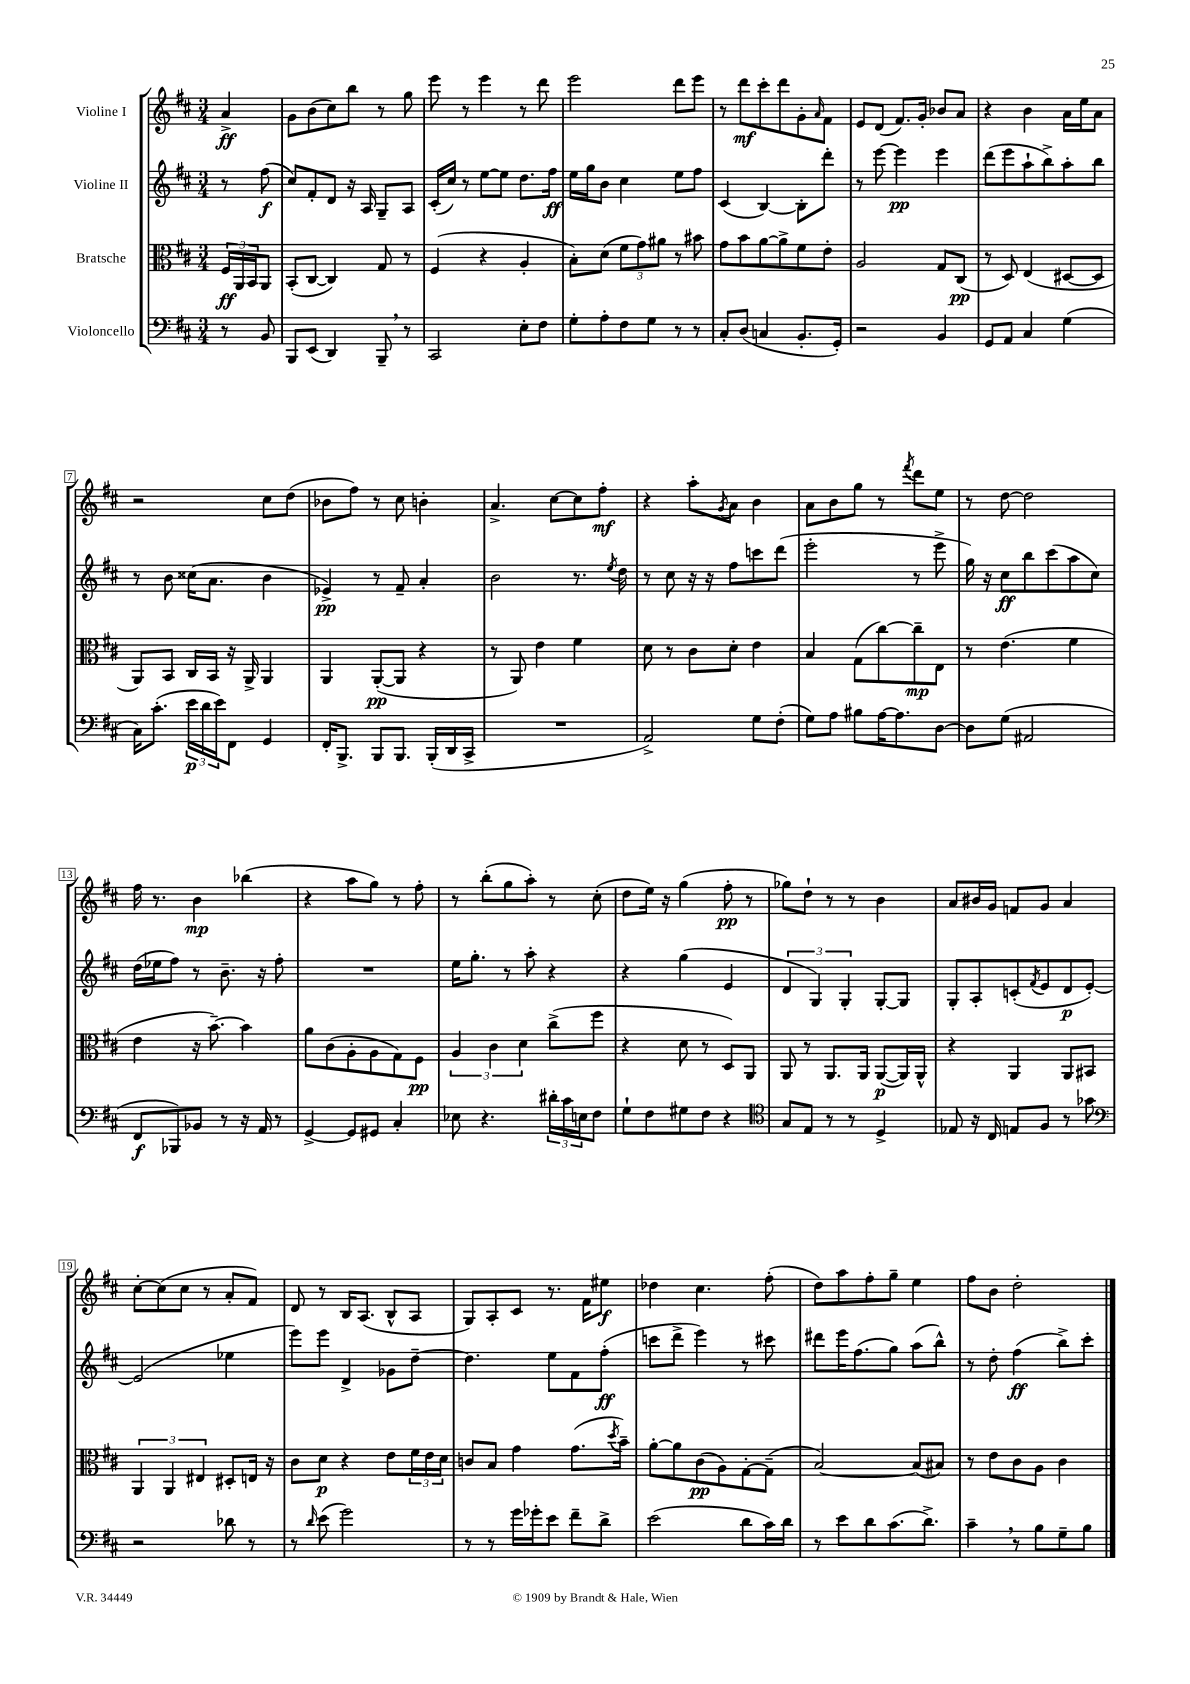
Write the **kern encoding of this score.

**kern	**kern	**kern	**kern
*staff4	*staff3	*staff2	*staff1
*clefF4	*clefC3	*clefG2	*clefG2
*k[f#c#]	*k[f#c#]	*k[f#c#]	*k[f#c#]
*M3/4	*M3/4	*M3/4	*M3/4
8r	24F#	8r	4a^
.	24AA	.	.
.	24BB	.	.
8BB	8AA	(8ff#	.
=	=	=	=
8BBB	(8BB'	8cc#)	8g
(8EE	[8C#	8f#'	(8b
4DD)	4C#])	8d	8cc#)
.	.	16r	8bb
.	.	16A	.
8BBB~	8G	8G~	8r
8r	8r	8A	8gg
=	=	=	=
2CC#	(4F#	(16c#'	8eee
.	.	16cc#)	.
.	.	8r	8r
.	4r	[8ee	4eee
.	.	8ee]	.
8E'	4A'	8.dd	8r
8F#	.	.	8ddd
.	.	16ff#	.
=	=	=	=
8G'	8B')	16ee	2eee
.	.	16gg	.
8A'	(8d	8b	.
8F#	12f#	4cc#	.
.	12g)	.	.
8G	.	.	.
.	12a#	.	.
8r	8r	8ee	8ddd
8r	8b#	8ff#	8eee
=	=	=	=
8C#'	8g	(4c#	8r
(8D	8b	.	8ddd
4C	[8a	[4B)	8ccc#'
.	8a^]	.	8ddd
8.BB'	8f#	8B']	8g'
.	.	.	16qqa
.	8e'	8ddd'	8f#
16GG')	.	.	.
=	=	=	=
2r	2A	8r	8e
.	.	[8eee	(8d
.	.	4eee]	8.f#)
.	.	.	16g'
4BB	8G	4eee	8b-
.	(8C#	.	8a
=	=	=	=
8GG	8r	(8ddd	4r
8AA	8D)	8eee	.
4C#	(4E	8aa`	4b
.	.	8bb^)	.
(4G	[8D#	8aa'	16a
.	.	.	16ee
.	8D#]	8bb	8a
=	=	=	=
16C#)	8AA)	8r	2r
(8.c#'	.	.	.
.	8BB	8b	.
24e	16C#	(16cc##	.
24d	.	.	.
.	16BB	8.a	.
24e)	.	.	.
8FF#	16r	.	.
.	16AA^	.	.
4GG	4AA	4b	8cc#
.	.	.	(8dd
=	=	=	=
16FF#'	4AA	4e-^)	8b-
8.BBB^	.	.	.
.	.	.	8ff#)
8BBB	([8AA'	8r	8r
8.BBB	8AA]	8f#~	8cc#
.	4r	4a'	4b'
(16BBB'	.	.	.
16DD	.	.	.
16CC#^	.	.	.
=	=	=	=
2.r	8r	2b	4.a^
.	8AA)	.	.
.	4e	.	.
.	.	.	[8cc#
.	4f#	8.r	8cc#]
.	.	.	8ff#'
.	.	8qee	.
.	.	16dd	.
=	=	=	=
2AA^)	8d	8r	4r
.	8r	8cc#	.
.	8c#	16r	8aa'
.	.	16r	.
.	.	.	8qg
.	8d'	8ff#	8a
8G	4e	8ccc	4b
(8F#'	.	(8ddd	.
=	=	=	=
8G)	4B	2eee'	8a
8A	.	.	8b
8B#	(8G	.	8gg
[16A	[8cc#)	.	8r
8.A]	.	.	.
.	.	.	8qfff#
.	8cc#~]	8r	8ddd
[8D	8E	8eee^	8ee
=	=	=	=
8D]	8r	16gg)	8r
.	.	16r	.
(8G	(4.e	8cc#	[8dd
2AA#	.	8bb	2dd]
.	.	(8ccc#	.
.	4f#	8aa	.
.	.	8cc#)	.
=	=	=	=
8FF#	4e	(16dd	16ff#
.	.	16ee-	8.r
8BBB-)	.	8ff#)	.
8BB-	16r	8r	4b
.	[8.b~)	.	.
8r	.	8.b~	.
16r	4b]	.	(4bb-
16AA	.	16r	.
8r	.	8ff#'	.
=	=	=	=
[4GG^	8a	2.r	4r
.	(8c#	.	.
8GG]	8A'	.	8aa
8GG#	8A	.	8gg)
4C#'	8G)	.	8r
.	8F#	.	8ff#'
=	=	=	=
8E-	6A	16ee	8r
.	.	8.gg'	.
4.r	.	.	(8bb'
.	6c#	.	.
.	.	8r	8gg
.	6d	.	.
.	.	8aa'	8aa')
24d#'	(8cc#^	4r	8r
24c#	.	.	.
24E	.	.	.
8F#	8ff#	.	(8cc#'
=	=	=	=
8G`	4r	4r	8dd
8F#	.	.	16ee)
.	.	.	16r
8G#	8d	(4gg	(4gg
8F#	8r	.	.
4r	8D)	4e	8ff#'
.	8AA	.	8r
=	=	=	=
*clefC4	*	*	*
8G	8AA	6d	8gg-)
8E	8r	.	8dd`
.	.	6G)	.
8r	8.AA	.	8r
.	.	6G'	.
8r	.	.	8r
.	16AA	.	.
4D^	([8AA	[8G'	4b
.	16AA])	8G]	.
.	16AA^^	.	.
=	=	=	=
8E-	4r	8G'	8a
16r	.	8A'	16b#
16C#	.	.	16g
8E	4AA	(8c'	8f
.	.	8qf#	.
8F#	.	8e	8g
8r	8AA	8d	4a
8g-	8BB#	[8e')	.
=	=	=	=
*clefF4	*	*	*
2r	6AA	(2e]	[8cc#'
.	.	.	(8cc#]
.	6AA	.	.
.	.	.	8cc#
.	6E#	.	.
.	.	.	8r
8d-	8D#'	4ee-	8a'
8r	16E	.	8f#)
.	16r	.	.
=	=	=	=
8r	8c#	8eee)	8d
16qqd	.	.	.
(8e	8d	8eee	8r
2g)	4r	4d^	16B
.	.	.	(8.A
.	8e	8g-	8B^^
.	24f#	[8dd~	8A
.	24e	.	.
.	24d	.	.
=	=	=	=
8r	8c	4.dd]	8G)
8r	8B	.	8A'
16g	4g	.	8c#
16g-'	.	.	.
8e	.	8ee	8.r
8f#~	(8.g	8f#	.
.	.	.	16f#
8d^	.	(8ff#'	8ee#
.	8qdd	.	.
.	16b~)	.	.
=	=	=	=
(2e	[8a'	8ccc	4dd-
.	8a]	8ddd^	.
.	(8c#	4eee)	4.cc#
.	8A)	.	.
8d	[8G'	8r	.
16c#)	(8G~]	8ccc#	(8ff#'
16d	.	.	.
=	=	=	=
8r	[2B)	8ddd#	8dd)
8e	.	16eee	8aa
.	.	(8.ff#	.
8d	.	.	8ff#'
(8.c#	.	8gg)	8gg~
.	(8B]	(8aa	4ee
8.d^)	.	.	.
.	8B#)	8bb^^)	.
=	=	=	=
4c#~	8r	8r	8ff#
.	8e	8dd'	8b
8r	8c#	(4ff#	2dd'
8B	8A	.	.
8G~	4c#	8bb^)	.
8B	.	8ccc#'	.
==	==	==	==
*-	*-	*-	*-
